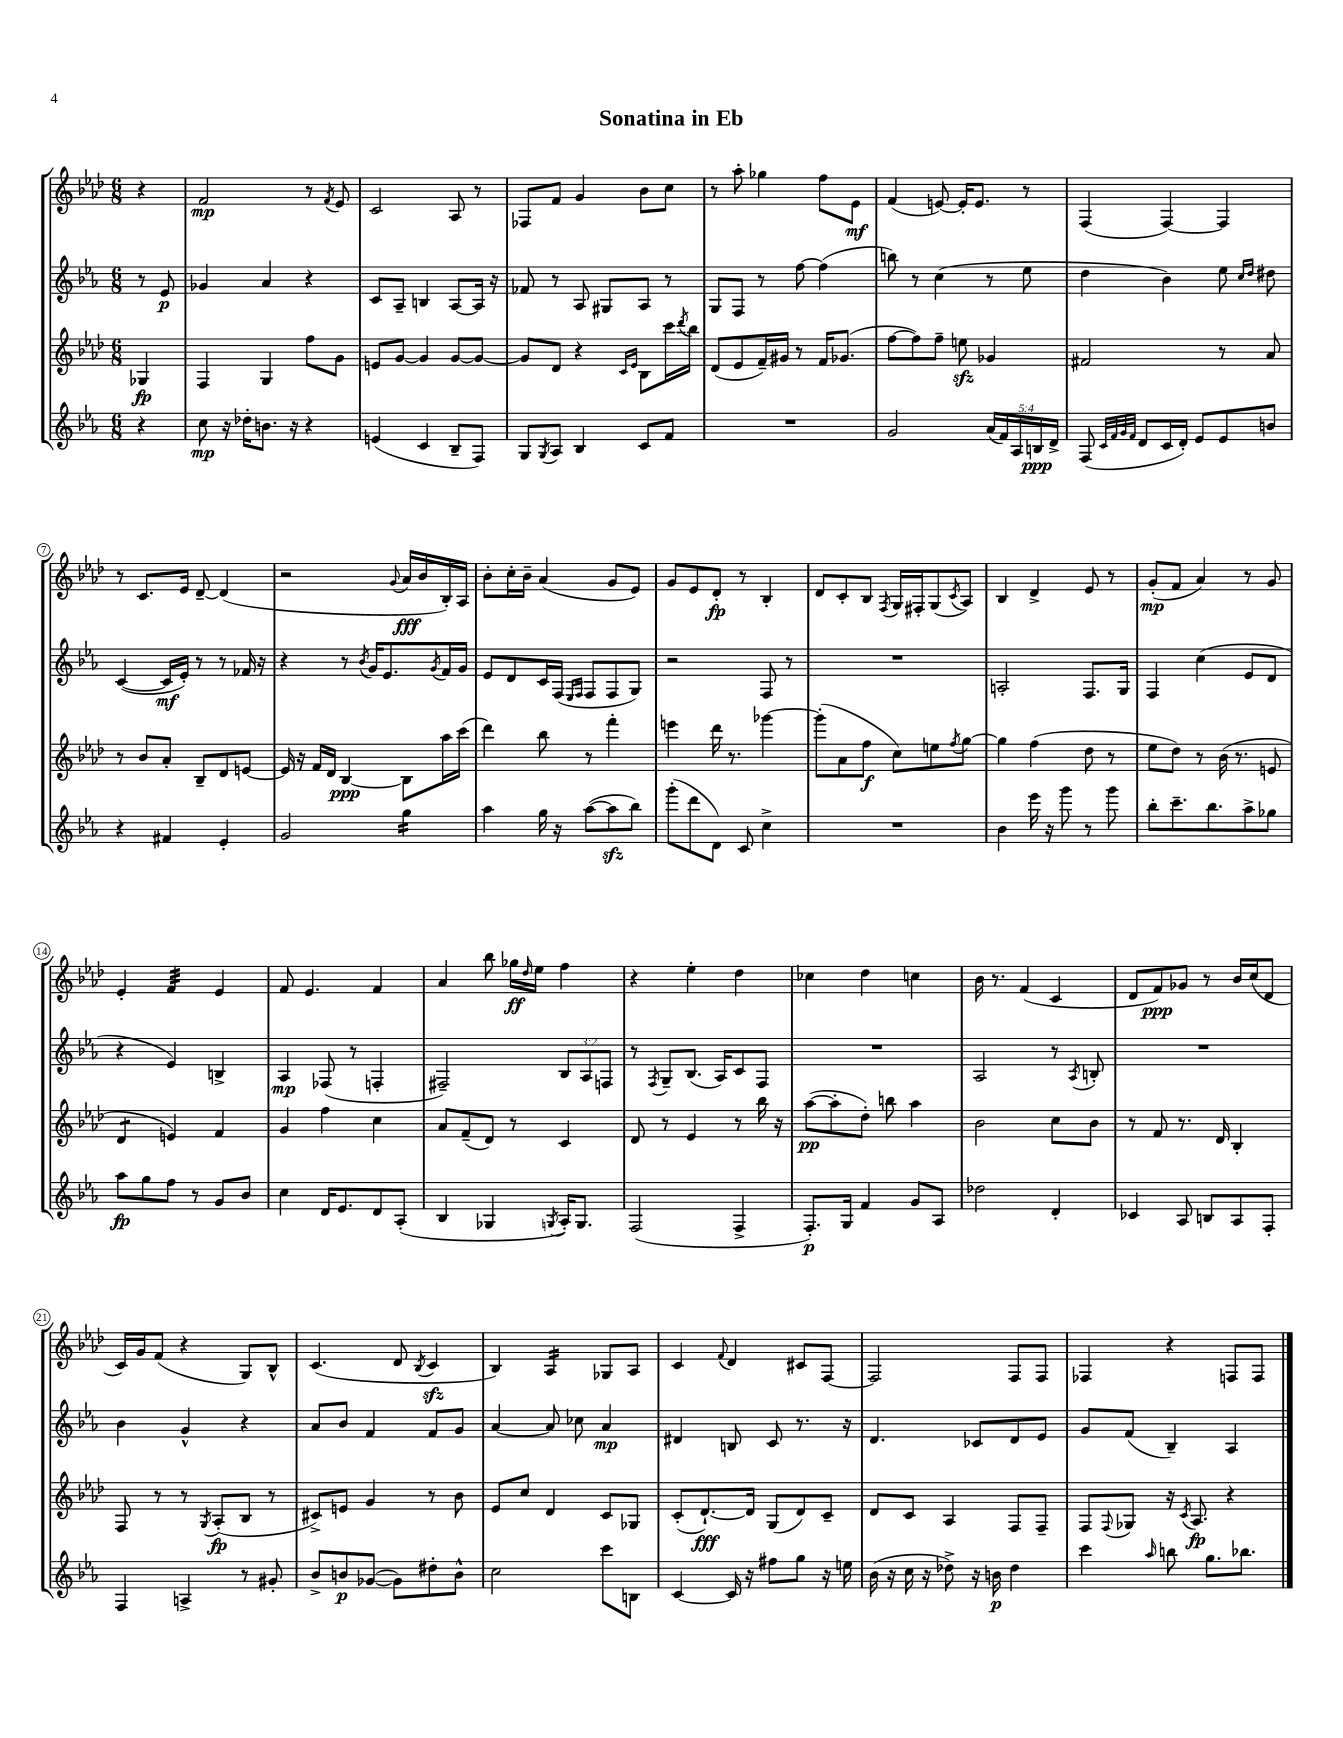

**kern	**kern	**kern	**kern
*staff4	*staff3	*staff2	*staff1
*clefG2	*clefG2	*clefG2	*clefG2
*k[b-e-a-]	*k[b-e-a-d-]	*k[b-e-a-]	*k[b-e-a-d-]
*M6/8	*M6/8	*M6/8	*M6/8
4r	4G-/	8r	4r
.	.	8e-/	.
=	=	=	=
8cc\	4F/	4g-/	2f/
16r	.	.	.
16dd-'\LK	.	.	.
8.b\J	4G/	4a-/	.
16r	.	.	.
4r	8ff\L	4r	8r
.	.	.	8qf/
.	8g\J	.	8e-/
=	=	=	=
(4e/	8e/L	8c/L	2c/
.	[8g/J	8A-~/J	.
4c/	4g/]	4B/	.
8B-~/L	[8g/L	[8A-/L	8A-/
8F/J)	8g/_J	16A-/]Jk	8r
.	.	16r	.
=	=	=	=
8G/L	8g/]L	8f-/	8F-/L
8qG/	.	.	.
8A-/J	8d-/J	8r	8f/J
4B-/	4r	8A-/	4g/
.	.	8G#/L	.
.	16qqc/LL	.	.
.	16qqe-/JJ	.	.
8c/L	8B-\L	8A-/J	8b-\L
8f/J	16ccc\L	8r	8cc\J
.	8qddd-/	.	.
.	16bb-\JJ	.	.
=	=	=	=
2.r	(8d-/L	8G/L	8r
.	8e-/	8F/J	8aa-'\
.	16f~/L)	8r	4gg-\
.	16g#/JJ	.	.
.	8r	[8ff\	.
.	16f/LK	(4ff\]	8ff\L
.	(8.g-/J	.	.
.	.	.	8e-\J
=	=	=	=
2g/	[8ff\L	8bb\)	(4f/
.	8ff\])	8r	.
.	8ff~\J	(4cc\	[8e/)
.	8ee\	.	16e'/]LK
.	.	.	8.e/J
(20a-/LL	4g-/	8r	.
20f/)	.	.	.
20A-/	.	.	.
.	.	8ee-\	8r
20B/	.	.	.
20d^/JJ	.	.	.
=	=	=	=
(8F/	2f#/	4dd\	(4F/
32qqc/LLL	.	.	.
32qqf/	.	.	.
32qqg/	.	.	.
32qqf/JJJ	.	.	.
8d/L	.	.	.
16c/L	.	4b-\)	[4F/)
16d'/JJ)	.	.	.
8e-/L	.	.	.
8e-/	8r	8ee-\	4F/]
.	.	16qqcc/LL	.
.	.	16qqdd/JJ	.
8b/J	8a-/	8dd#\	.
=	=	=	=
4r	8r	([4c/	8r
.	8b-/L	.	8.c/L
4f#/	8a-'/J	16c/]LL	.
.	.	16e-'/JJ)	16e-/Jk
.	8B-~/L	8r	[8d-~/
4e-'/	8d-/	8r	(4d-/]
.	[8e/J	16f-/	.
.	.	16r	.
=	=	=	=
2g/	16e/]	4r	2r
.	16r	.	.
.	16f/LL	.	.
.	16d-/JJ	.	.
.	[4B-/	8r	.
.	.	8qb-/	.
.	.	16g/LK	.
.	.	8.e-/	.
.	.	.	8qqg/
4gg\	8B-\]L	.	16a-/LL
.	.	.	16b-/
.	.	8qg/	.
.	16aa-\L	16f/L	16B-'/)
.	(16ccc\JJ	16g/JJ	16A-/JJ
=	=	=	=
4aa-\	4ddd-\)	8e-/L	8b-'\L
.	.	8d/	16cc'\L
.	.	.	16b-~\JJ
16gg\	8bb-\	16c/L	(4a-/
16r	.	(16F/JJ	.
.	.	16qqE-/LL	.
.	.	16qqF/JJ	.
([8aa-\L	8r	8F/L	.
8aa-\]	4fff'\	8F/	8g/L
8bb-\J)	.	8G/J)	8e-/J)
=	=	=	=
(8ggg'\L	4eee\	2r	8g/L
8ddd\	.	.	8e-/
8d\J)	16ddd-\	.	8d-'/J
.	8.r	.	.
8c/	.	.	8r
4cc^\	[4ggg-\	8F/	4B-'/
.	.	8r	.
=	=	=	=
2.r	(8ggg-'\]L	2.r	8d-/L
.	8a-\	.	8c'/
.	8ff\J	.	8B-/J
.	.	.	8qF/
.	8cc\L)	.	16G/LL
.	.	.	16F#'/J
.	8ee\	.	(8G/
.	8qff/	.	8qc/
.	[8gg\J	.	8A-/J)
=	=	=	=
4b-\	4gg\]	2A'/	4B-/
16eee-\	(4ff\	.	4d-^/
16r	.	.	.
8ggg\	.	.	.
8r	8dd-\	8.F/L	8e-/
8ggg\	8r	.	8r
.	.	16G/Jk	.
=	=	=	=
8bb-'\L	8ee-\L	4F/	(8g'/L
8.ccc~\	8dd-\J)	.	8f/J
.	8r	(4cc\	4a-/)
8.bb-\	.	.	.
.	(16b-\	.	.
.	8.r	.	.
8aa-^\	.	8e-/L	8r
8gg-\J	8e/	8d/J	8g/
=	=	=	=
8aa-\L	4d-/	4r	4e-'/
8gg\	.	.	.
8ff\J	4e/)	4e-/)	4f/
8r	.	.	.
8g/L	4f/	4B^/	4e-/
8b-/J	.	.	.
=	=	=	=
4cc\	4g/	4A-/	8f/
.	.	.	4.e-/
16d/LK	4ff\	(8F-/	.
8.e-/	.	.	.
.	.	8r	.
8d/	4cc\	4F'/	4f/
(8A-'/J	.	.	.
=	=	=	=
4B-/	8a-/L	2F#~/)	4a-/
.	(8f~/	.	.
4G-/	8d-/J)	.	8bb-\
.	8r	.	16gg-\LL
.	.	.	16qqdd-/
.	.	.	16ee-\JJ
8qG/	.	.	.
16A-'/LK)	4c/	12B-/L	4ff\
8.G/J	.	.	.
.	.	12A-/	.
.	.	12F/J	.
=	=	=	=
(2F/	8d-/	8r	4r
.	.	8qF/	.
.	8r	8G~/L	.
.	4e-/	(8.B-/J	4ee-'\
.	.	16A-/LK)	.
4F^/	8r	8c/	4dd-\
.	16bb-\	8F/J	.
.	16r	.	.
=	=	=	=
8.F'/L)	([8aa-\L	2.r	4cc-\
.	8aa-'\]	.	.
16G/Jk	.	.	.
4f/	8dd-'\J)	.	4dd-\
.	8bb\	.	.
8g/L	4aa-\	.	4cc\
8A-/J	.	.	.
=	=	=	=
2dd-\	2b-\	2A-/	16b-\
.	.	.	8.r
.	.	.	(4f/
4d'/	8cc\L	8r	4c/
.	.	8qA-/	.
.	8b-\J	8B'/	.
=	=	=	=
4c-/	8r	2.r	8d-/L
.	8f/	.	8f/)
8A-/	8.r	.	8g-/J
8B/L	.	.	8r
.	16d-/	.	.
8A-/	4B-'/	.	16b-/LL
.	.	.	(16cc/J
8F'/J	.	.	8d-/J
=	=	=	=
4F/	8F/	4b-\	16c/LL)
.	.	.	16g/J
.	8r	.	(8f/J
4A^/	8r	4g^^/	4r
.	8qG/	.	.
.	(8A-'/L	.	.
8r	8B-/J	4r	8G/L)
8g#'/	8r	.	8B-^^/J
=	=	=	=
8b-^/L	8c#^/L)	8a-/L	(4.c/
8b/	8e/J	8b-/J	.
([8g-/J	4g/	4f/	.
8g-\]L)	.	.	8d-/
.	.	.	8qB-/
8dd#'\	8r	8f/L	4c/
8b^^\J	8b-\	8g/J	.
=	=	=	=
2cc\	8e-/L	[4a-/	4B-/)
.	8cc/J	.	.
.	4d-/	8a-/]	4A-/
.	.	8cc-\	.
8ccc\L	8c/L	4a-/	8G-/L
8B\J	8G-/J	.	8A-/J
=	=	=	=
[4c/	(8c'/L	4d#/	4c/
.	[8.d-`/)	.	.
.	.	.	8qqf/
16c/]	.	8B/	4d-/
16r	16d-/]Jk	.	.
8ff#\L	(8G/L	8c/	.
8gg\J	8d-/)	8.r	8c#/L
16r	8c~/J	.	[8F/J
16ee\	.	16r	.
=	=	=	=
(16b-\	8d-/L	4.d/	2F/]
16r	.	.	.
16cc\	8c/J	.	.
16r	.	.	.
8dd-^\)	4A-/	.	.
16r	.	8c-/L	.
16b\	.	.	.
4dd-\	8F/L	8d/	8F/L
.	8F~/J	8e-/J	8F/J
=	=	=	=
4ccc\	8F/L	8g/L	4F-/
.	8qqF/	.	.
.	8G-/J	(8f/J	.
16qqaa-/	.	.	.
8bb\	16r	4B-~/)	4r
.	8qc/	.	.
.	8.A-/	.	.
8.gg\L	.	.	.
.	4r	4A-/	8F/L
8.bb-\J	.	.	.
.	.	.	8F/J
==	==	==	==
*-	*-	*-	*-
